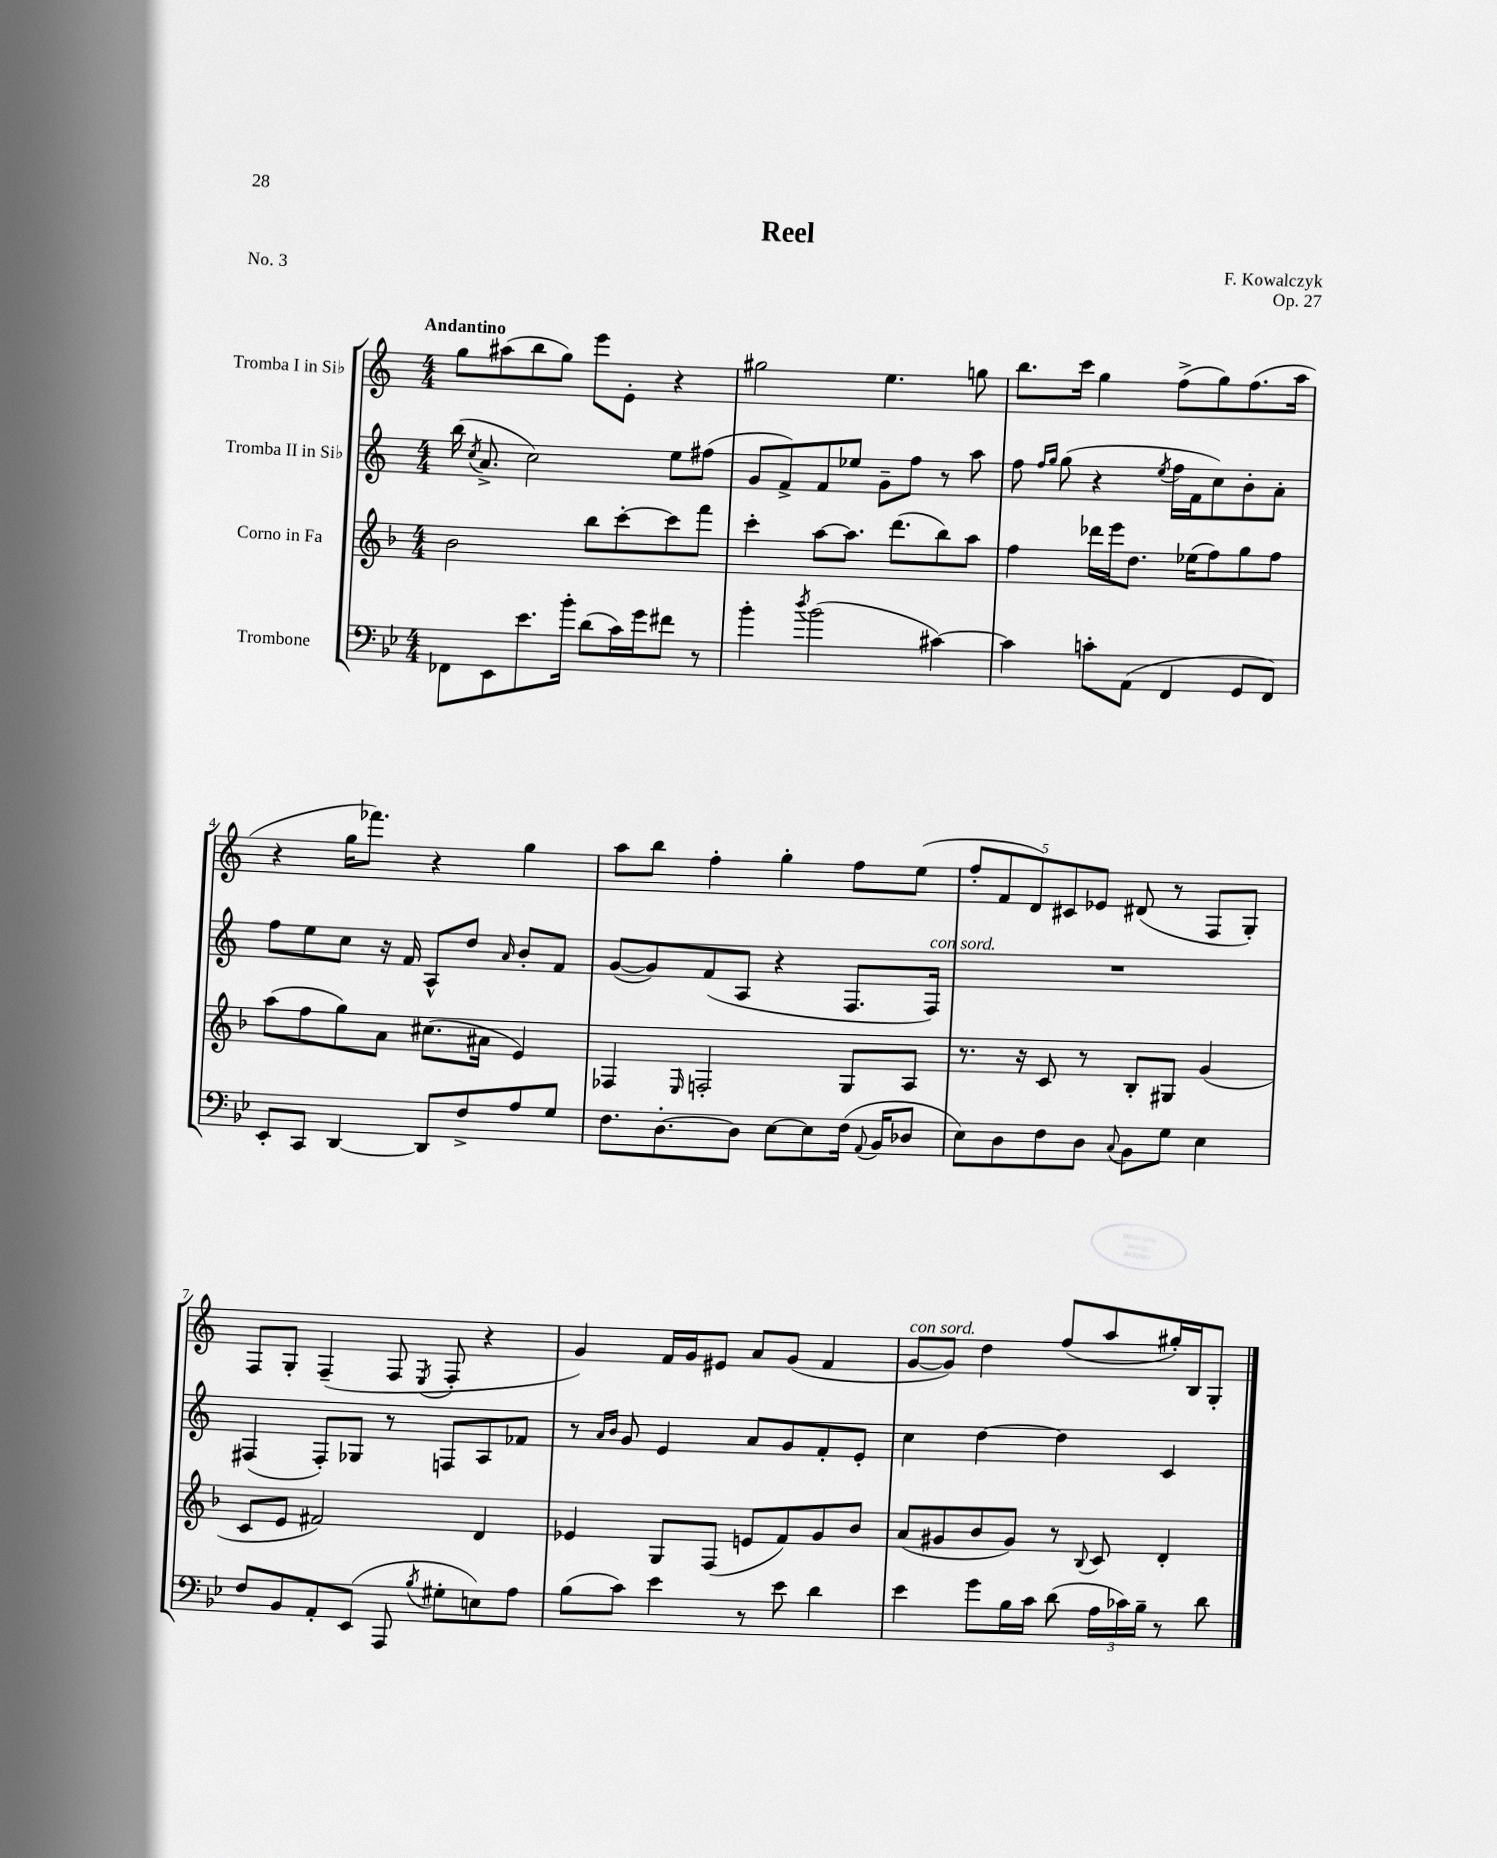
\header { title = "Reel" composer = "F. Kowalczyk" opus = "Op. 27" piece = "No. 3" }
<<
\new StaffGroup <<
\new Staff = "s0" \with { instrumentName = "Tromba I in Sib" } {
    \clef treble \key c \major \numericTimeSignature \time 4/4 \tempo "Andantino"
    \autoBeamOff g''8[ ais''8( b''8 g''8]) e'''8[ e'8]-. r4 |
    gis''2 e''4. g''8 |
    b''8.[ c'''16] g''4 f''8[->( g''8) f''8.( a''16] |
    r4 g''16[ fes'''8.]) r4 g''4 |
    a''8[ b''8] f''4-. g''4-. f''8[ e''8]( |
    \tuplet 5/4 { f''8[-. f'8 d'8) cis'8 ees'8] } dis'8( r8 f8[ g8]-.) |
    f8[ g8]-. f4--( f8 \acciaccatura { e8 } f8-. r4 |
    g'4) f'16[ g'16 eis'8] a'8[ g'8]( f'4 |
    g'8[~^\markup { \italic "con sord." } g'8]) d''4 f''8[( a''8 gis''16-.) b16 g8]-. \bar "|." |
}
\new Staff = "s1" \with { instrumentName = "Tromba II in Sib" } {
    \clef treble \key c \major \numericTimeSignature \time 4/4
    \autoBeamOff b''16( \acciaccatura { c''8 } a'8.-> c''2) e''8[ fis''8]( |
    g'8[ f'8->) f'8 ees''8] g'8[-- f''8] r8 a''8 |
    f''8 \grace { f''16[ g''16] } g''8( r4 \acciaccatura { e''8 } f''16[ f'16 c''8) b'8-. a'8]-. |
    f''8[ e''8 c''8] r16 f'16 a8[-^ d''8] \grace { a'16 } b'8[-. f'8] |
    g'8[~( g'8) f'8( a8] r4 f8.[ f16]^\markup { \italic "con sord." }) |
    R1 |
    fis4( fis8[-.) ges8] r8 f8[ a8 fes'8] |
    r8 \grace { a'16[ b'16] } g'8 e'4 a'8[ g'8 f'8-. e'8]-. |
    c''4 d''4~ d''4 c'4 \bar "|." |
}
\new Staff = "s2" \with { instrumentName = "Corno in Fa" } {
    \clef treble \key f \major \numericTimeSignature \time 4/4
    \autoBeamOff bes'2 bes''8[ c'''8~-. c'''8 f'''8] |
    c'''4-. a''8[~ a''8.] d'''8.[( bes''8) a''8] |
    f''4 des'''16[ e'''16 d''8.] ees''16[( f''8) g''8 f''8] |
    a''8[( f''8 g''8) a'8] cis''8.[( ais'16] e'4) |
    fes4 \grace { e16 } f2-. g8[ a8] |
    r8. r16 c'8 r8 bes8[-. gis8] g'4( |
    c'8[ e'8] fis'2) d'4 |
    ees'4 g8[ f8]( e'8[ f'8) g'8 bes'8] |
    a'8[( gis'8 bes'8 gis'8]) r8 \appoggiatura { bes8 } c'8 d'4-. \bar "|." |
}
\new Staff = "s3" \with { instrumentName = "Trombone" } {
    \clef bass \key bes \major \numericTimeSignature \time 4/4
    \autoBeamOff fes,8[ ees,8 ees'8. bes'16]-. d'8[( c'16) g'16 fis'8] r8 |
    bes'4-. \acciaccatura { d''8 } bes'2( cis'4~) |
    cis'4 c'8[-. a,8]( f,4 g,8[ f,8]) |
    ees,8[-. c,8] d,4~ d,8[ f8-> a8 g8] |
    f8.[ d8.~-. d8] ees8[~ ees8 f16]( \appoggiatura { a,8 } bes,16[ des8] |
    ees8[) d8 f8 d8] \appoggiatura { c8 } bes,8[ g8] ees4 |
    f8[ bes,8 a,8-. ees,8]( a,,8 \acciaccatura { bes8 } gis8[-. e8) a8] |
    bes8[( c'8]) ees'4 r8 ees'8 d'4 |
    ees'4 g'8[ bes16 c'16] d'8( \tuplet 3/2 { a16[ ces'16) bes16]-- } r8 d'8 \bar "|." |
}
>>
>>
